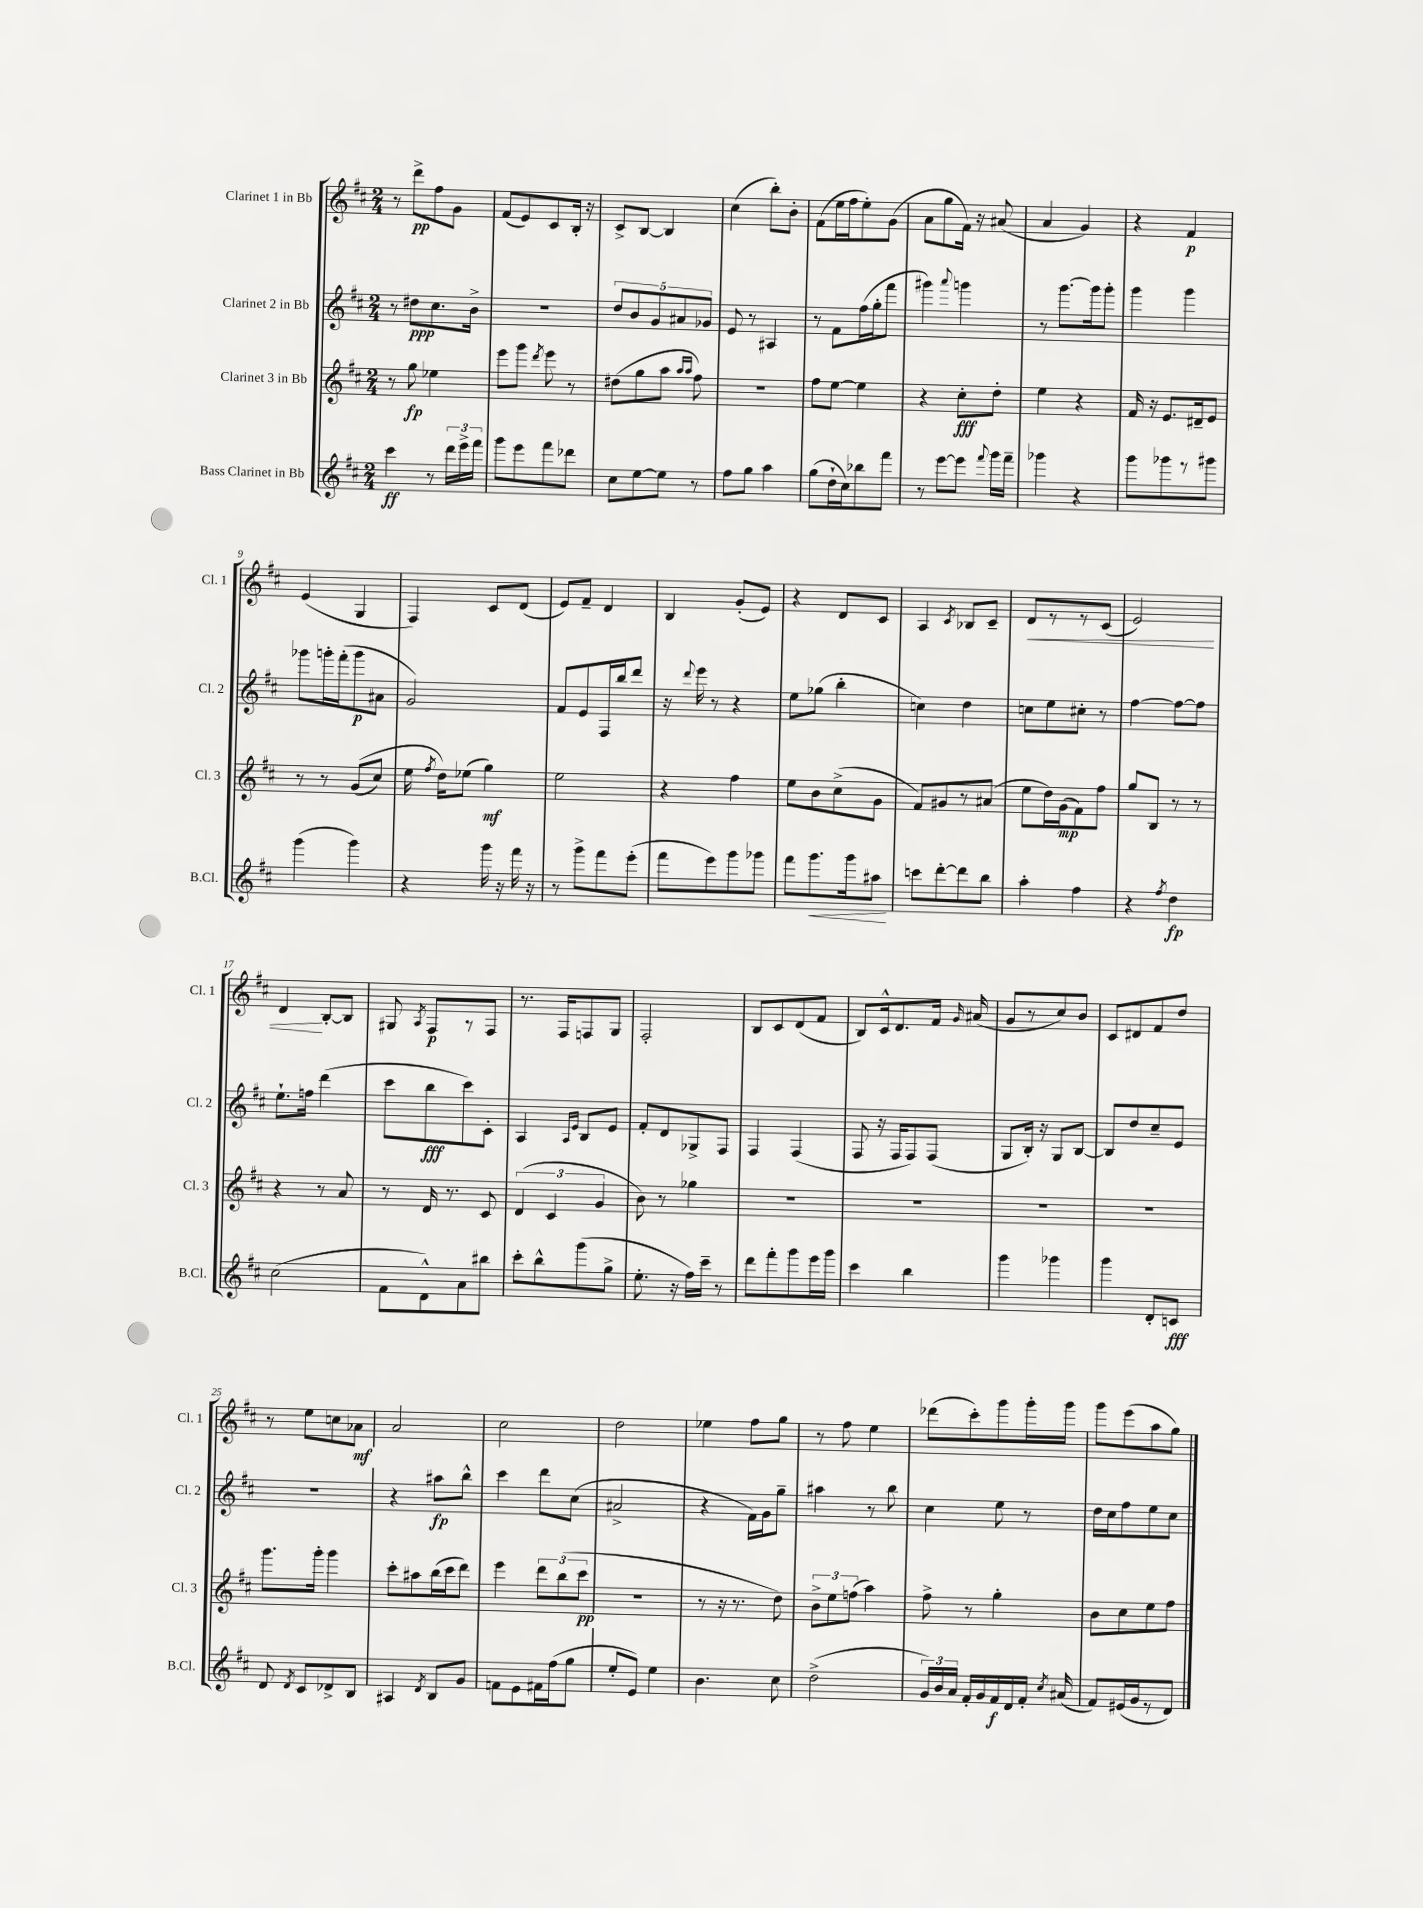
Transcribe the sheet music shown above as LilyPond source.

<<
\new StaffGroup <<
\new Staff = "s0" \with { instrumentName = "Clarinet 1 in Bb" shortInstrumentName = "Cl. 1" } {
    \clef treble \key d \major \numericTimeSignature \time 2/4
    \autoBeamOff r8 d'''8[->\pp fis''8 g'8] |
    fis'8[( e'8) cis'8 b16]-. r16 |
    cis'8[-> b8]~ b4 |
    cis''4( b''8[-.) b'8]-. |
    fis'8[( e''16 fis''16 e''8-.) g'8]( |
    a'8[ g''8 fis'16]) r16 ais'8( |
    a'4 g'4) |
    r4 fis'4\p |
    e'4( g4 |
    fis4) cis'8[ d'8]( |
    e'8[) fis'8]-- d'4 |
    b4 g'8[-.( e'8]) |
    r4 d'8[ cis'8] |
    a4 \acciaccatura { cis'8 } bes8[ cis'8]-- |
    d'8[\< r8 r8 cis'8]( |
    e'2) |
    d'4\! b8[~-. b8] |
    gis8 \acciaccatura { a8 } fis8[\p r8 fis8] |
    r8. fis16[ f8 g8] |
    fis2-. |
    b8[ cis'8 d'8( fis'8] |
    b8[) cis'16-^ d'8. fis'16] \grace { g'16 } ais'16( |
    g'8[ r8 cis''8) b'8] |
    cis'8[ dis'8 fis'8 d''8] |
    r8 e''8[ c''8 aes'8]\mf |
    a'2 |
    cis''2 |
    d''2 |
    ees''4 fis''8[ g''8] |
    r8 fis''8 e''4 |
    des'''8[( cis'''8-.) g'''8 g'''16-. g'''16] |
    g'''8[ e'''8( a''8 g''8]) \bar "|." |
}
\new Staff = "s1" \with { instrumentName = "Clarinet 2 in Bb" shortInstrumentName = "Cl. 2" } {
    \clef treble \key d \major \numericTimeSignature \time 2/4
    \autoBeamOff r8 dis''8[\ppp cis''8. b'16]-> |
    r2 |
    \tuplet 5/4 { d''8[ b'8 g'8 ais'8 ges'8] } |
    e'8 r8 ais4 |
    r8 fis'8[ fis''16( g''16-. fis'''8] |
    gis'''4) \appoggiatura { a'''8 } g'''4 |
    r8 g'''8.[~ g'''16 g'''8]-. |
    g'''4 g'''4 |
    ges'''8[ g'''16-. fis'''16-.( g'''8\p ais'8] |
    g'2) |
    fis'8[ e'8 fis16 b''16 d'''8] |
    r16 \appoggiatura { d'''8 } e'''16 r8 r4 |
    e''8[ ges''8]( b''4-. |
    c''4) d''4 |
    c''8[ e''8 cis''8]-. r8 |
    fis''4~ fis''8[~ fis''8] |
    e''8.[-! f''16] d'''4( |
    cis'''8[ b''8\fff cis'''8) cis'8]-. |
    a4 \grace { a16[ e'16] } b8[ e'8] |
    fis'8[-. d'8 ges8-> fis8] |
    fis4 fis4( |
    fis8 r16 fis16[ fis8) fis8]( |
    g8[ b16]-.) r16 g8[ b8]~ |
    b8[ d''8 cis''8-- e'8] |
    R2 |
    r4 ais''8[\fp b''8]-^ |
    cis'''4 d'''8[ cis''8]( |
    ais'2-> |
    r4 fis'16[) g'16 g''8]-- |
    ais''4 r8 b''8 |
    cis''4 e''8 r8 |
    d''16[ cis''16 fis''8 e''8 cis''8] \bar "|." |
}
\new Staff = "s2" \with { instrumentName = "Clarinet 3 in Bb" shortInstrumentName = "Cl. 3" } {
    \clef treble \key d \major \numericTimeSignature \time 2/4
    \autoBeamOff r8 g''8\fp ees''4 |
    e'''8[ g'''8] \acciaccatura { d'''8 } e'''8 r8 |
    dis''8[( g''8 a''8] \grace { a''16[ a''16] } fis''8) |
    R2 |
    fis''8[ e''8]~ e''4 |
    r4 cis''8[-.\fff d''8]-. |
    e''4 r4 |
    fis'16 r16 e'8.[ dis'16-- e'8] |
    r8 r8 g'8[(\( cis''8]) |
    e''16 \acciaccatura { fis''8 } d''16[\) ees''8]( g''4\mf) |
    e''2 |
    r4 fis''4 |
    e''8[ b'8 cis''8->( g'8] |
    fis'8[) gis'8 r8 ais'8]( |
    e''8[ d''16) g'16\mp( fis'8) fis''8] |
    g''8[ b8] r8 r8 |
    r4 r8 a'8 |
    r8 d'16 r8. cis'8 |
    \tuplet 3/2 { d'4( cis'4 g'4 } |
    b'8) r8 ges''4 |
    R2 |
    R2 |
    R2 |
    R2 |
    g'''8.[ g'''16]-. g'''4 |
    cis'''8[-. ais''8 b''16( cis'''16 d'''8]) |
    e'''4 \tuplet 3/2 { d'''8[ b''8( cis'''8]\pp } |
    r2 |
    r8 r16 r8. d''8) |
    \tuplet 3/2 { b'8[-> e''8 f''8]( } a''4) |
    fis''8-> r8 g''4-. |
    b'8[ cis''8 e''8 fis''8] \bar "|." |
}
\new Staff = "s3" \with { instrumentName = "Bass Clarinet in Bb" shortInstrumentName = "B.Cl." } {
    \clef treble \key d \major \numericTimeSignature \time 2/4
    \autoBeamOff cis'''4\ff r8 \tuplet 3/2 { d'''16[ e'''16-> fis'''16] } |
    g'''8[ e'''8 fis'''8 des'''8] |
    cis''8[ e''8~ e''8] r8 |
    fis''8[ g''8] a''4 |
    g''8[( d''16-! cis''16) bes''8 fis'''8] |
    r8 e'''8[~ e'''8] \appoggiatura { fis'''8 } g'''16[ fis'''16]-- |
    ges'''4 r4 |
    g'''8[ ges'''8 r8 gis'''8] |
    g'''4( g'''4) |
    r4 g'''16 r16 fis'''16 r16 |
    r8 g'''8[-> fis'''8 e'''8]-.( |
    fis'''8[ e'''8) g'''8 ges'''8] |
    fis'''8[ g'''8.\< g'''16 ais''8]\! |
    c'''8[ d'''8~-. d'''8 b''8] |
    a''4-. fis''4 |
    r4 \acciaccatura { fis''8 } d''4\fp |
    cis''2( |
    fis'8[ d'8-^) a'8 bis''8] |
    cis'''8[-. b''8-^ g'''8( g''8]-> |
    e''8.-. r16 fis''16[) cis'''16]-- r8 |
    d'''8[ fis'''8-. g'''8 e'''16 g'''16] |
    cis'''4 b''4 |
    g'''4 ges'''4 |
    g'''4 d'8[-. c'8]\fff |
    d'8 \acciaccatura { d'8 } cis'8[ des'8-> b8] |
    ais4 \acciaccatura { d'8 } b8[ g'8] |
    f'8[ e'8 fis'16 fis''16( g''8] |
    e''8[-. e'8]) e''4 |
    b'4. cis''8 |
    d''2->( |
    \tuplet 3/2 { g'16[) b'16 a'16] } fis'16[-. g'16 fis'16\f d'16 fis'16]-. \acciaccatura { cis''8 } ais'16( |
    fis'8[) eis'16( g'16 r8 d'8]) \bar "|." |
}
>>
>>
